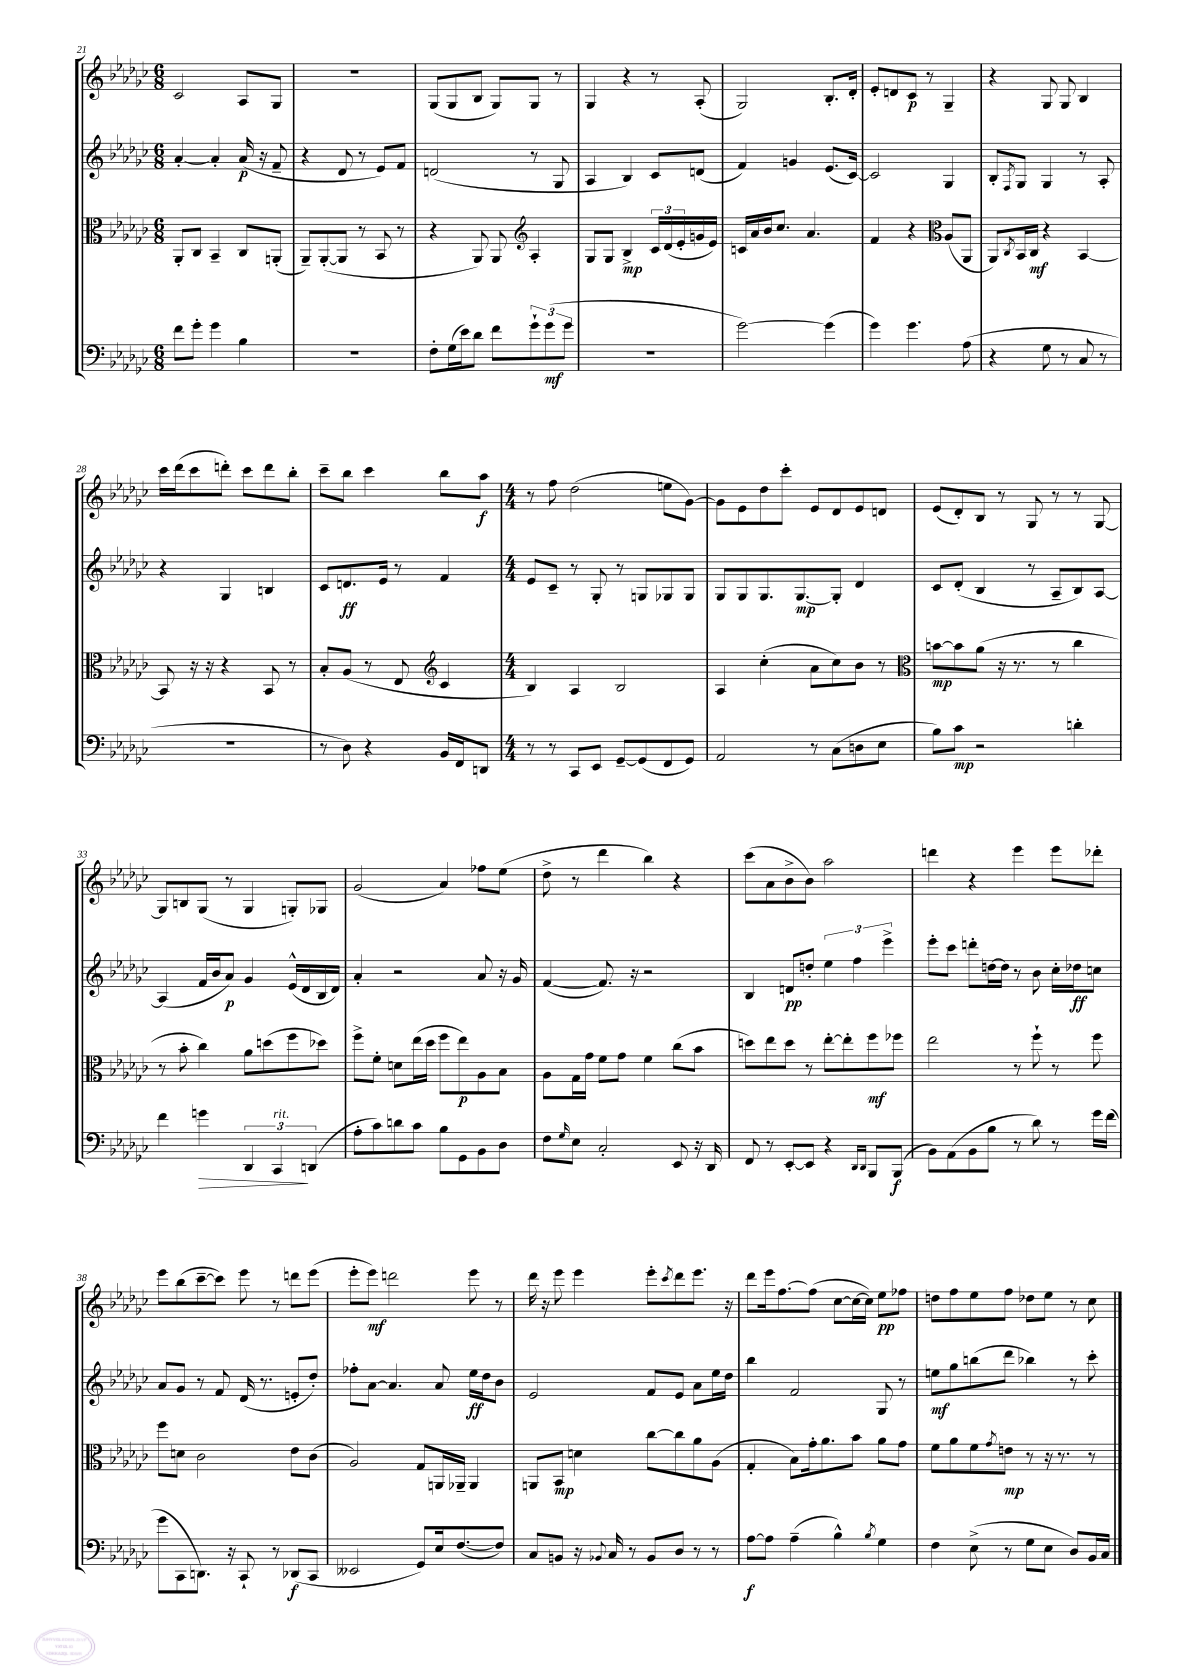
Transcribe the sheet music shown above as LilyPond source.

<<
\new StaffGroup <<
\new Staff = "s0" {
    \clef treble \key ges \major \numericTimeSignature \time 6/8
    ces'2 aes8 ges8 |
    R2. |
    ges8( ges8 bes8 ges8) ges8 r8 |
    ges4 r4 r8 aes8-.( |
    ges2) bes8.-. des'16-. |
    ees'8-. d'8 ces'8\p r8 ges4-- |
    r4 ges8 ges8 bes4 |
    ces'''16 des'''16( ces'''8 d'''8-.) ces'''8 d'''8 bes''8-. |
    ces'''8-- bes''8 ces'''4 bes''8 aes''8\f |
    \numericTimeSignature \time 4/4 r8 f''8 des''2( e''8 ges'8~) |
    ges'8 ees'8 des''8 ces'''8-. ees'8 des'8 ees'8 d'8 |
    ees'8( des'8-.) bes8 r8 ges8 r8 r8 ges8~ |
    ges8 b8 ges8( r8 ges4 g8-.) ges8 |
    ges'2( aes'4) fes''8 ees''8( |
    des''8-> r8 des'''4 bes''4) r4 |
    ces'''8( aes'8 bes'8-> bes'8) aes''2 |
    d'''4 r4 ees'''4 ees'''8 des'''8-. |
    ees'''8 bes''8( ces'''8~-- ces'''8) ees'''8 r8 d'''8 ees'''8( |
    ees'''8-. ees'''8\mf) d'''2 ees'''8 r8 |
    des'''16 r16 ees'''8 ees'''4 ees'''8-. \acciaccatura { ces'''8 } des'''8 ees'''8. r16 |
    des'''8 ees'''16 f''8.~ f''8( ces''8~ ces''16~ ces''16) ees''8\pp fes''8 |
    d''8 f''8 ees''8 f''8 des''8 ees''8 r8 ces''8 \bar "|." |
}
\new Staff = "s1" {
    \clef treble \key ges \major \numericTimeSignature \time 6/8
    aes'4~-. aes'4-. aes'16\p( r16 f'8-- |
    r4 des'8 r8 ees'8) f'8 |
    d'2( r8 ges8 |
    aes4 bes4) ces'8 d'8( |
    f'4) g'4 ees'8.( ces'16~) |
    ces'2 ges4 |
    bes8-. \acciaccatura { f8 } ges8 ges4 r8 aes8-. |
    r4 ges4 b4 |
    ces'8 d'8.\ff ees'16 r8 f'4 |
    \numericTimeSignature \time 4/4 ees'8 ces'8-- r8 ges8-. r8 g8 ges8 ges8 |
    ges8 ges8 ges8. ges8.~\mp ges8-. des'4 |
    ces'8 des'8-.( bes4 r8 aes8-- bes8) aes8~ |
    aes4( f'16 bes'16 aes'8\p) ges'4 ees'16-^( des'16 bes16 des'16) |
    aes'4-. r2 aes'8 r16 ges'16 |
    f'4~( f'8.) r16 r2 |
    bes4 d'8\pp d''8-. \tuplet 3/2 { ees''4 f''4 ees'''4-> } |
    ees'''8-. ces'''8 d'''8-. d''16~ d''16 r8 bes'8 ces''16-. des''16\ff c''8 |
    aes'8 ges'8 r8 f'8 des'16( r8. e'8-. des''8-.) |
    fes''8-. aes'8~ aes'4. aes'8 ees''16\ff des''16 bes'8 |
    ees'2 f'8 ees'8 aes'8 ees''16 des''16 |
    bes''4 f'2 ges8 r8 |
    e''8\mf ges''8 b''8( des'''8 bes''4) r8 ces'''8-. \bar "|." |
}
\new Staff = "s2" {
    \clef alto \key ges \major \numericTimeSignature \time 6/8
    aes,8-. ces8 bes,4-- ces8 a,8-.( |
    aes,8--) aes,8~-.( aes,8 r8 bes,8 r8 |
    r4 aes,8) aes,8 \clef treble aes4-. |
    ges8 ges8 bes4->\mp \tuplet 3/2 { ces'16 des'16( ees'16-. } g'16 ees'16) |
    c'16 aes'16 bes'16 ces''8. aes'4. |
    f'4 r4 \clef alto aes8( aes,8 |
    aes,8) \acciaccatura { ces8 } bes,16 ces16\mf r4 bes,4~ |
    bes,8 r16 r16 r4 bes,8 r8 |
    bes8-. aes8( r8 ees8 \clef treble ces'4 |
    \numericTimeSignature \time 4/4 bes4) aes4 bes2 |
    aes4 ces''4-.( aes'8 ces''8) bes'8 r8 |
    \clef alto b'8~\mp b'8 aes'8( r16 r8. r8 ces''4 |
    r8 bes'8-. ces''4) aes'8 d''8( f''8 des''8) |
    f''8-> f'8-. d'8 ees''16( des''16 f''8 ees''8\p) aes8 bes8 |
    aes8 ges16 ges'16 f'8 ges'8 f'4 ces''8( bes'8 |
    d''8) ees''8 d''8 r8 ees''8~-. ees''8-. f''8\mf fes''8 |
    ees''2 r8 f''8-! r8 f''8 |
    f''8 d'8 ces'2 ees'8 ces'8( |
    aes2) ges8 a,16 aes,16-- aes,4 |
    a,8 bes,8\mp d'4 ces''8~ ces''8 aes'8 aes8( |
    ges4-. bes8) ges'16-. aes'8. bes'8 aes'8 ges'8 |
    f'8 aes'8 f'8 \acciaccatura { ges'8 } e'8\mp r8 r16 r8. r8 \bar "|." |
}
\new Staff = "s3" {
    \clef bass \key ges \major \numericTimeSignature \time 6/8
    f'8 ges'8-. ges'4 bes4 |
    R2. |
    f8-. ges16( ees'16) des'8 f'8 \tuplet 3/2 { ges'8-! ges'8\mf( ges'8 } |
    r2. |
    ges'2~) ges'4( |
    ges'4) ges'4. aes8( |
    r4 ges8 r8 ces8 r8 |
    R2. |
    r8 des8) r4 bes,16 f,16 d,8 |
    \numericTimeSignature \time 4/4 r8 r8 ces,8 ees,8 ges,8~-- ges,8( f,8 ges,8) |
    aes,2 r8 ces8( d8 ees8 |
    bes8) ces'8\mp r2 d'4-. |
    f'4 g'4\> \tuplet 3/2 { des,4 ces,4\!^\markup { \italic "rit." } d,4( } |
    aes8-. ces'8) d'8 ces'8 bes8 ges,8 bes,8 des8 |
    f8 \grace { ges16 } ees8 ces2-. ees,8 r16 des,16 |
    f,8 r8 ees,8~-. ees,8 r4 \grace { des,16 des,16 } bes,,8 bes,,8\f( |
    bes,8) aes,8( bes,8 bes8 r8 des'8) r8 ges'16 f'16( |
    ges'8 ces,8 d,8.) r16 ces,8-! r8 des,8\f( ces,8 |
    eeses,2 ges,8) ees16 f8.~( f8) |
    ces8 b,8 r16 \appoggiatura { bes,8 } ces16 r8 bes,8 des8 r8 r8 |
    aes8~\f aes8 aes4--( bes4-^) \acciaccatura { bes8 } ges4 |
    f4 ees8->( r8 ges8 ees8 des8) bes,16 ces16 \bar "|." |
}
>>
>>
\layout { \context { \Score currentBarNumber = #21 } }
